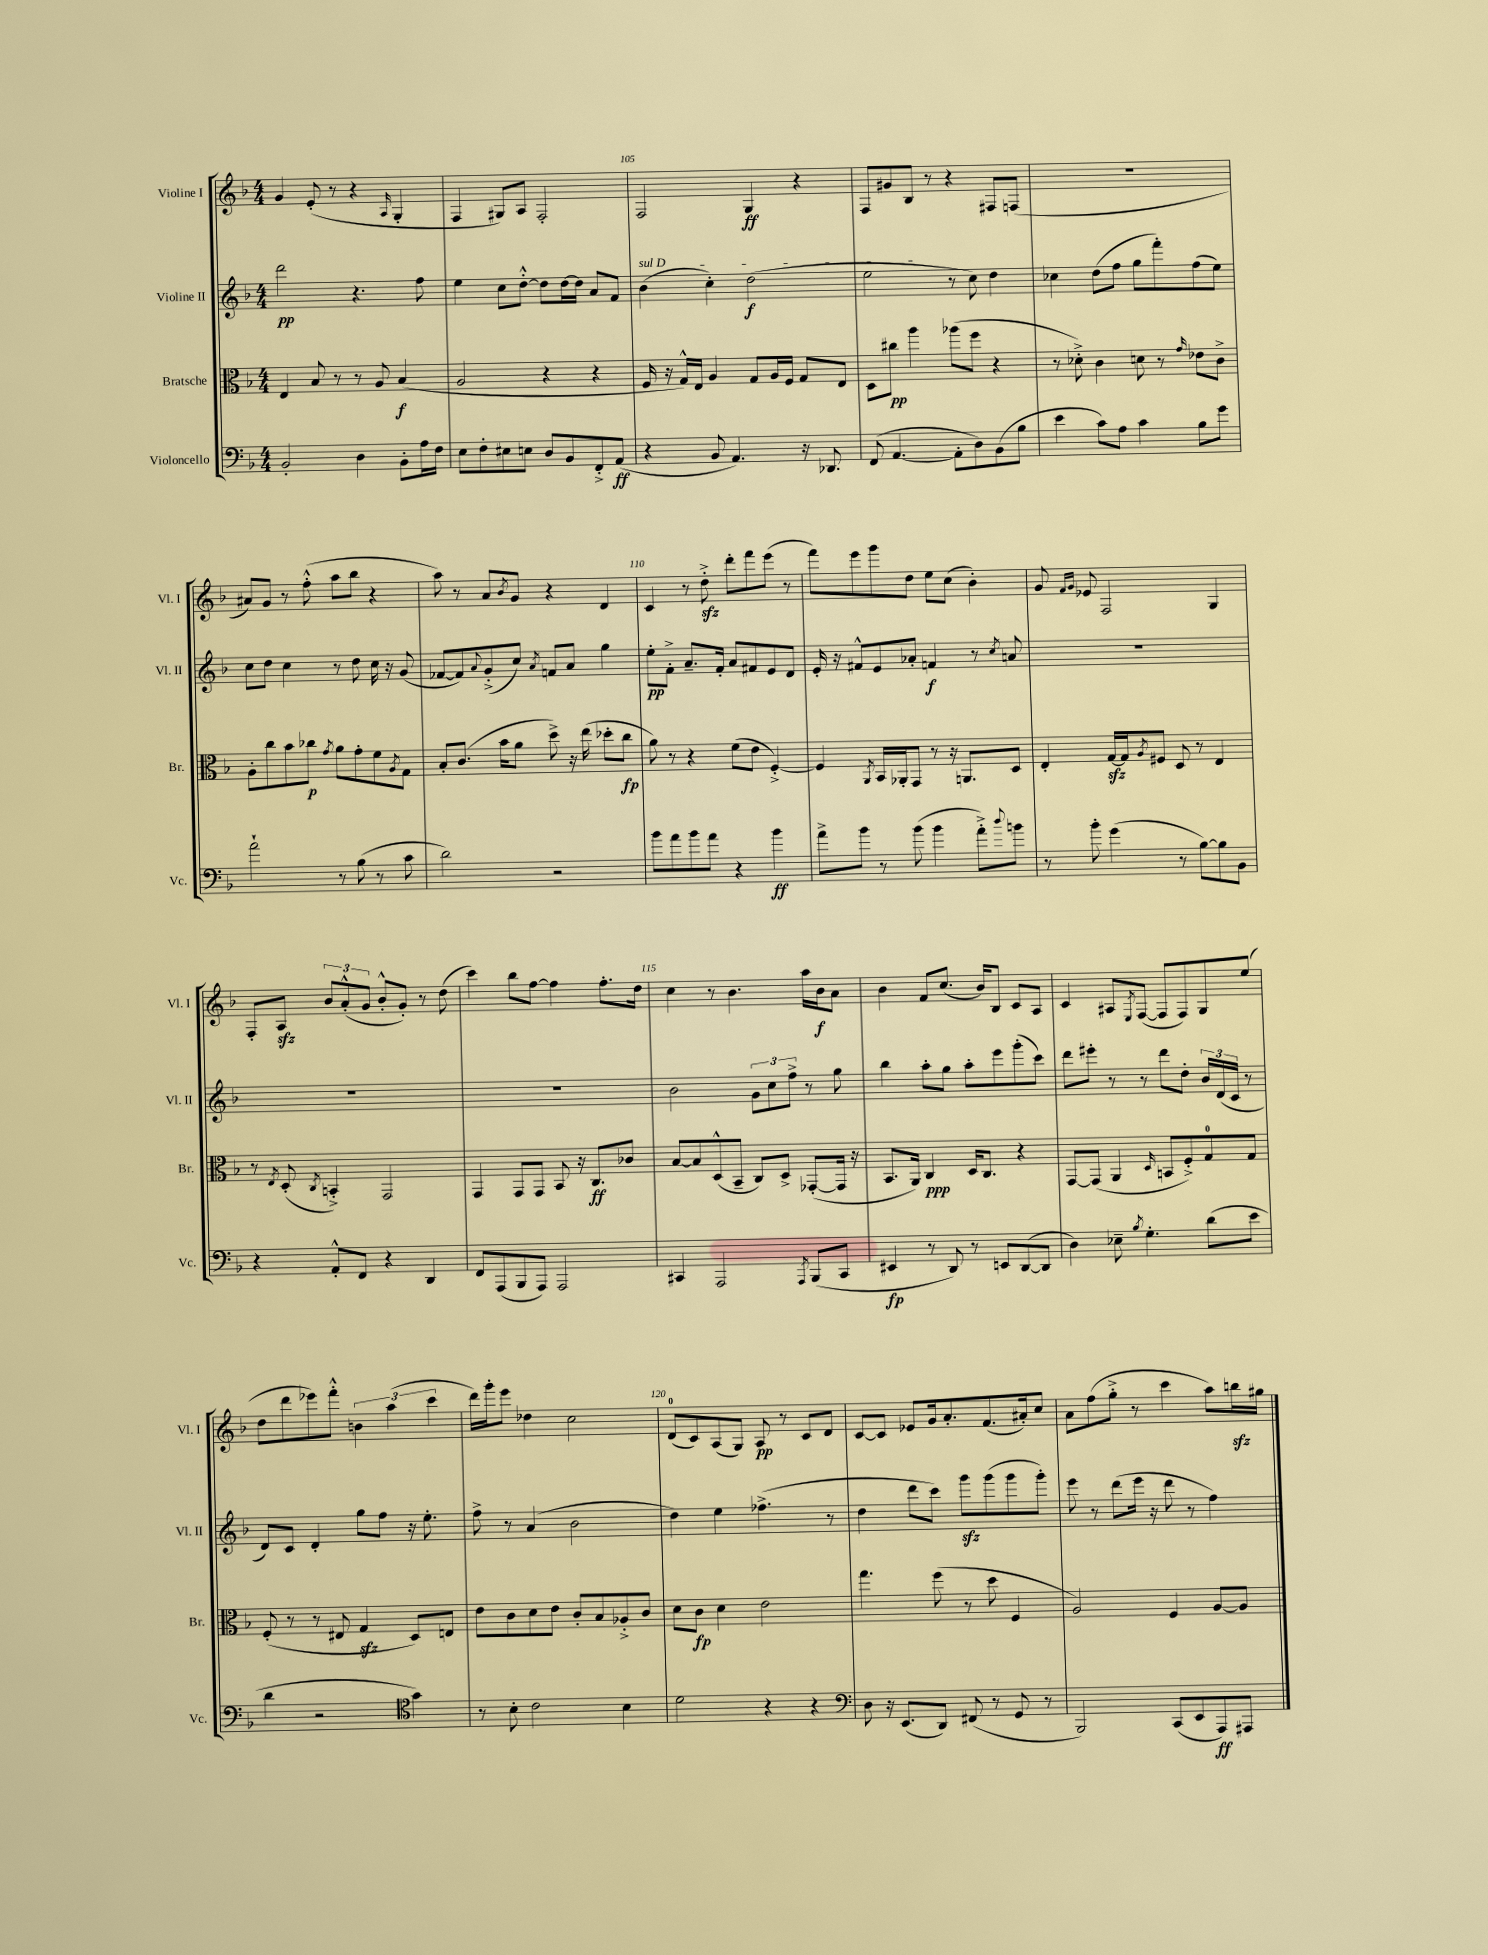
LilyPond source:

<<
\new StaffGroup <<
\new Staff = "s0" \with { instrumentName = "Violine I" shortInstrumentName = "Vl. I" } {
    \clef treble \key f \major \numericTimeSignature \time 4/4
    g'4 e'8-.( r8 r4 \grace { a16 } g4-. |
    f4 gis8) a8 f2-. |
    f2 g4\ff r4 |
    f8 gis'8 bes8 r8 r4 fis8 f8( |
    R1 |
    ais'8) g'8 r8 f''8-.-^( a''8 bes''8 r4 |
    a''8) r8 a'8 \acciaccatura { bes'8 } g'8 r4 d'4 |
    c'4 r8 d''8-.->\sfz d'''8-. f'''8 e'''8( r8 |
    f'''8) e'''8 g'''8 d''8 e''8 c''8( bes'4-.) |
    g'8 \grace { f'16 g'16 } ees'8 f2 g4 |
    f8-. a8\sfz \tuplet 3/2 { bes'8 a'8-.-^( g'8 } bes'8-.-^ g'8-.) r8 d''8( |
    c'''4) bes''8 f''8~ f''4 f''8.-. d''16 |
    c''4 r8 bes'4. a''16 bes'16\f a'8 |
    bes'4 f'8 c''8.( bes'16) bes8 c'8 a8 |
    c'4 ais8 \acciaccatura { e8 } f8~( f8 f8) g8 e''8( |
    d''8 d'''8 ees'''8) f'''8-.-^ \tuplet 3/2 { b'4 a''4( c'''4 } |
    d'''16) g'''16-. e'''8 des''4 c''2 |
    d'8-0( c'8) a8( g8) a8\pp r8 c'8 d'8 |
    c'8~ c'8 ees'8 g'16 a'8.-. f'8.( ais'16-.) c''8 |
    a'8 f''8( g''8-.-> r8 c'''4 a''8) b''16\sfz gis''16 \bar "|." |
}
\new Staff = "s1" \with { instrumentName = "Violine II" shortInstrumentName = "Vl. II" } {
    \clef treble \key f \major \numericTimeSignature \time 4/4
    d'''2\pp r4. f''8 |
    e''4 c''8 d''8~-.-^ d''8 d''16~ d''16 a'8 f'8 |
    \once \override TextSpanner.bound-details.left.text = \markup { \italic "sul D" } bes'4\startTextSpan( c''4-.) d''2\f( |
    e''2\stopTextSpan r8 c''8) d''4 |
    ces''4 d''8( f''8 g''8 f'''8-.) f''8( e''8) |
    c''8 d''8 c''4 r8 d''8 c''16 r16 g'8( |
    fes'8~ fes'8) \appoggiatura { a'8 } g'8-.->( c''8) \acciaccatura { a'8 } f'8 a'8 g''4 |
    e''8-.\pp f'8-.-> a'8.-- f'16-. a'8 fis'8 e'8 d'8 |
    e'16-. r16 fis'8-^ e'8 aes'8-. f'4\f r8 \acciaccatura { c''8 } a'8 |
    R1 |
    R1 |
    R1 |
    bes'2 \tuplet 3/2 { g'8 c''8 f''8-> } r8 g''8 |
    bes''4 a''8-. g''8 a''8-. e'''8 g'''8-.( c'''8) |
    d'''8 eis'''8-. r8 r8 d'''8 d''8-. \tuplet 3/2 { bes'16 d'16( c'16 } r8 |
    d'8) c'8 d'4-. g''8 f''8 r16 e''8.-. |
    f''8-> r8 a'4( bes'2 |
    d''4) e''4 fes''4.->( r8 |
    d''4 d'''8 c'''8) g'''8\sfz g'''8( g'''8 g'''8-.) |
    e'''8 r8 d'''8( e'''16 r16 d'''8 r8 f''4) \bar "|." |
}
\new Staff = "s2" \with { instrumentName = "Bratsche" shortInstrumentName = "Br." } {
    \clef alto \key f \major \numericTimeSignature \time 4/4
    e4 bes8 r8 r8 a8 bes4\f( |
    a2 r4 r4 |
    f16 r16 g16-^) e16 a4 g8 a16 f16 g8 e8 |
    d8 cis''8\pp a''4 aes''8( f''8 r4 |
    r8 des'8-.->) c'4 d'8 r8 \grace { g'16 } ees'8 c'8-> |
    a8-. c''8 bes'8 ces''8\p \acciaccatura { g'8 } a'8 g'8-. f'8 \acciaccatura { a8 } g8 |
    bes8-. c'8.( bes'16 a'8 d''8->) r16 e''16( des''8-. c''8\fp |
    a'8) r8 r4 f'8( e'8 f4~-.->) |
    f4 \acciaccatura { a,8 } bes,16 aes,16-. g,8 r8 r16 a,8. d8 |
    e4-. g16~\sfz g16 \acciaccatura { a8 } fis8 d8 r8 e4 |
    r8 \acciaccatura { e8 } d8-.( \acciaccatura { c8 } b,4-.->) g,2 |
    g,4 g,8 g,8 bes,8 r16 c8.\ff ces'8 |
    bes8~ bes8 d8-^( bes,8-- c8) d8-> ges,8~-.( ges,16 r16 |
    bes,8. a,16) c4\ppp d16 c8. r4 |
    g,8~ g,8( a,4 \grace { d16 } b,8 f8-.->) g8-0 g8 |
    f8-.( r8 r8 eis8 g4\sfz d8) e8 |
    e'8 c'8 d'8 e'8 c'8-. bes8 aes8-.-> c'8 |
    d'8 c'8\fp d'4 e'2 |
    g''4. f''8( r8 d''8 f4 |
    a2) f4 a8~ a8 \bar "|." |
}
\new Staff = "s3" \with { instrumentName = "Violoncello" shortInstrumentName = "Vc." } {
    \clef bass \key f \major \numericTimeSignature \time 4/4
    bes,2-. d4 bes,8-. a16 f16 |
    e8 f8-. eis8 e8 d8 bes,8 f,8-.-> a,8\ff( |
    r4 bes,8 a,4.) r16 des,8. |
    f,8( a,4.~ a,8-. d8) bes,8( bes8 |
    e'4 c'8) a8 c'4 bes8 g'8 |
    a'2-! r8 bes8( r8 c'8 |
    d'2) r2 |
    bes'8 a'8 bes'8 a'8 r4 bes'4\ff |
    a'8-> bes'8 r8 bes'8( bes'4 a'8-.->) \appoggiatura { d''8 } b'8 |
    r8 bes'8-. g'4( r8 bes8~) bes8 bes,8 |
    r4 a,8-.-^ f,8 r4 d,4 |
    f,8 a,,8( bes,,8 a,,8) a,,2 |
    cis,4 a,,2 \acciaccatura { a,,8 } bes,,8( cis,8 |
    eis,4\fp r8 d,8) r8 e,8 d,8~( d,8 |
    d4) ees8-- \acciaccatura { bes8 } g4.-. d'8( e'8 |
    d'4 r2 \clef tenor g'4) |
    r8 bes8-. c'2 bes4 |
    d'2 r4 r4 |
    \clef bass d8 r16 e,8.( d,8) fis,8( r8 g,8 r8 |
    bes,,2) c,8( e,8 a,,8\ff) ais,,8 \bar "|." |
}
>>
>>
\layout { \context { \Score currentBarNumber = #103 \override BarNumber.break-visibility = ##(#f #t #t) barNumberVisibility = #(every-nth-bar-number-visible 5) } }
